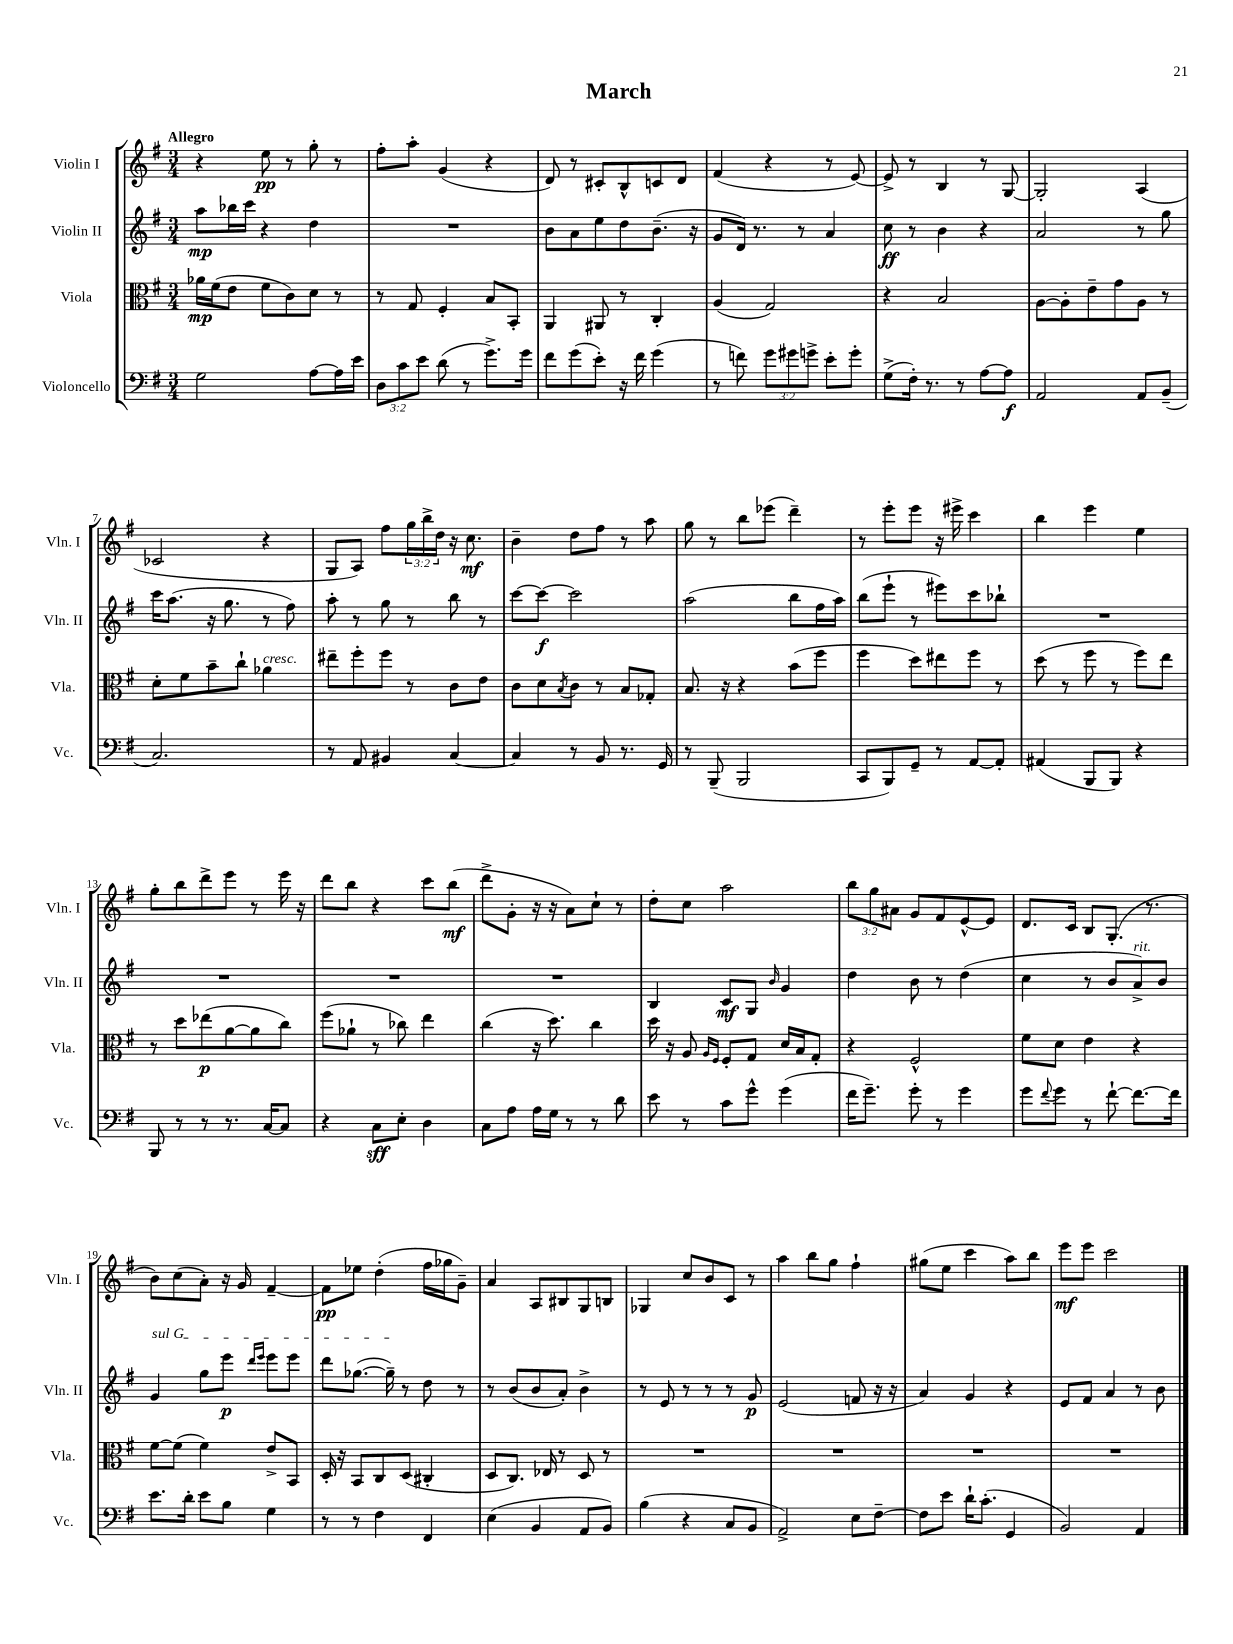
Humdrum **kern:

**kern	**kern	**kern	**kern
*staff4	*staff3	*staff2	*staff1
*clefF4	*clefC3	*clefG2	*clefG2
*k[f#]	*k[f#]	*k[f#]	*k[f#]
*M3/4	*M3/4	*M3/4	*M3/4
2G	16a-	8aa	4r
.	(16f#	.	.
.	8e	16bb-	.
.	.	16ccc	.
.	8f#	4r	8ee
.	8c)	.	8r
[8A	8d	4dd	8gg'
16A]	8r	.	8r
16e	.	.	.
=	=	=	=
12D	8r	2.r	8ff#'
12c	.	.	.
.	8G	.	8aa'
12e	.	.	.
(8d	4F#'	.	(4g
8r	.	.	.
8.g^)	8B	.	4r
.	8BB'	.	.
16g	.	.	.
=	=	=	=
8f#	4AA	8b	8d)
(8g	.	8a	8r
8e')	8AA#	8ee	8c#'
16r	8r	8dd	8B^^
16f#	.	.	.
(4g	4C'	(8.b~	8c
.	.	.	8d
.	.	16r	.
=	=	=	=
8r	(4A	8g	(4f#
8f)	.	16d)	.
.	.	8.r	.
12g	2G)	.	4r
12g#	.	.	.
.	.	8r	.
12g^	.	.	.
8e'	.	4a	8r
8g'	.	.	[8e)
=	=	=	=
(8G^	4r	8cc	8e^]
16F#')	.	8r	8r
8.r	.	.	.
.	2B	4b	4B
8r	.	.	.
[8A	.	4r	8r
8A]	.	.	[8G
=	=	=	=
2AA	[8A	2a	2G']
.	8A']	.	.
.	8e~	.	.
.	8g	.	.
8AA	8A	8r	(4A
(8BB~	8r	8gg	.
=	=	=	=
2.C)	8d'	16ccc	2c-
.	.	(8.aa	.
.	8f#	.	.
.	8b~	16r	.
.	.	8.gg	.
.	8cc`	.	.
.	4a-	8r	4r
.	.	8ff#)	.
=	=	=	=
8r	8ee#~	8aa'	8G
8AA	8ff#'	8r	8A)
4BB#	8ff#	8gg	8ff#
.	8r	8r	24gg
.	.	.	24bb^
.	.	.	24dd
[4C	8c	8bb	16r
.	.	.	8.cc
.	8e	8r	.
=	=	=	=
4C]	8c	[8ccc	4b~
.	8d	8ccc_	.
.	8qB	.	.
8r	8c	2ccc]	8dd
8BB	8r	.	8ff#
8.r	8B	.	8r
.	8G-'	.	8aa
16GG	.	.	.
=	=	=	=
8r	8.B	(2aa	8gg
(8BBB~	.	.	8r
.	16r	.	.
2BBB	4r	.	8bb
.	.	.	(8eee-
.	(8b	8bb	4ddd~)
.	8ff#	16ff#	.
.	.	16aa)	.
=	=	=	=
8CC	4ff#	(8bb	8r
8BBB)	.	8eee`	8eee'
8GG~	8dd)	8r	8eee
8r	8ee#	8eee#)	16r
.	.	.	16eee#^
[8AA	8ff#	8ccc	4ccc
8AA']	8r	8bb-`	.
=	=	=	=
(4AA#	(8dd	2.r	4bb
.	8r	.	.
8BBB	8ff#	.	4eee
8BBB)	8r	.	.
4r	8ff#)	.	4ee
.	8ee	.	.
=	=	=	=
8BBB	8r	2.r	8gg'
8r	8dd	.	8bb
8r	(8ee-	.	8ddd^
8.r	[8a	.	8eee
.	8a]	.	8r
[16C	.	.	.
8C]	8cc)	.	16eee
.	.	.	16r
=	=	=	=
4r	(8ff#	2.r	8ddd
.	8a-`	.	8bb
8C	8r	.	4r
8E'	8cc-)	.	.
4D	4ee	.	8ccc
.	.	.	(8bb
=	=	=	=
8C	(4cc	2.r	8ddd^
8A	.	.	8g'
16A	16r	.	16r
16G	8.dd)	.	16r
8r	.	.	8a)
8r	4cc	.	8cc`
8d	.	.	8r
=	=	=	=
8e	16dd	4B	8dd'
.	16r	.	.
8r	8A	.	8cc
.	16qqA	.	.
.	16qqF#	.	.
8c	8F#'	8c	2aa
8g^^	8G	8G	.
.	.	16qqb	.
(4g	16d	4g	.
.	16B	.	.
.	8G'	.	.
=	=	=	=
16f#	4r	4dd	12bb
8.g~)	.	.	.
.	.	.	12gg
.	.	.	12a#
8g'	2F#^^	8b	8g
8r	.	8r	8f#
4g	.	(4dd	[8e^^
.	.	.	8e]
=	=	=	=
8g	8f#	4cc	8.d
8qqf#	.	.	.
8g	8d	.	.
.	.	.	16c
8r	4e	8r	8B
[8f#`	.	8b	(8.G'
8.f#_	4r	8a^)	.
.	.	.	8.r
.	.	8b	.
16f#]	.	.	.
=	=	=	=
8.e	[8f#	4g	8b)
.	(8f#]	.	(8cc
16d'	.	.	.
8e	4f#)	8gg	8a')
8B	.	8eee	16r
.	.	.	16g
.	.	16qqddd	.
.	.	16qqeee	.
4G	8e^	8eee	[4f#~
.	8BB	8eee	.
=	=	=	=
8r	16D'	8ddd	8f#]
.	16r	.	.
8r	8BB	([8.gg-	8ee-
4F#	8C	.	(4dd'
.	.	16gg-~])	.
.	(8D	8r	.
4FF#	4C#'	8dd	16ff#
.	.	.	16gg-
.	.	8r	8g~)
=	=	=	=
(4E	8D	8r	4a
.	8.C)	(8b	.
4BB	.	8b	8A
.	16E-	.	.
.	8r	8a')	8B#
8AA	8D	4b^	8G
8BB)	8r	.	8B
=	=	=	=
(4B	2.r	8r	4G-
.	.	8e	.
4r	.	8r	8cc
.	.	8r	8b
8C	.	8r	8c
8BB	.	8g	8r
=	=	=	=
2AA^)	2.r	(2e	4aa
.	.	.	8bb
.	.	.	8gg
8E	.	8f	4ff#`
[8F#~	.	16r	.
.	.	16r	.
=	=	=	=
8F#]	2.r	4a)	(8gg#
8e	.	.	8ee
16d`	.	4g	4ccc
(8.c'	.	.	.
4GG	.	4r	8aa)
.	.	.	8bb
=	=	=	=
2BB)	2.r	8e	8eee
.	.	8f#	8eee
.	.	4a	2ccc
4AA	.	8r	.
.	.	8b	.
==	==	==	==
*-	*-	*-	*-
